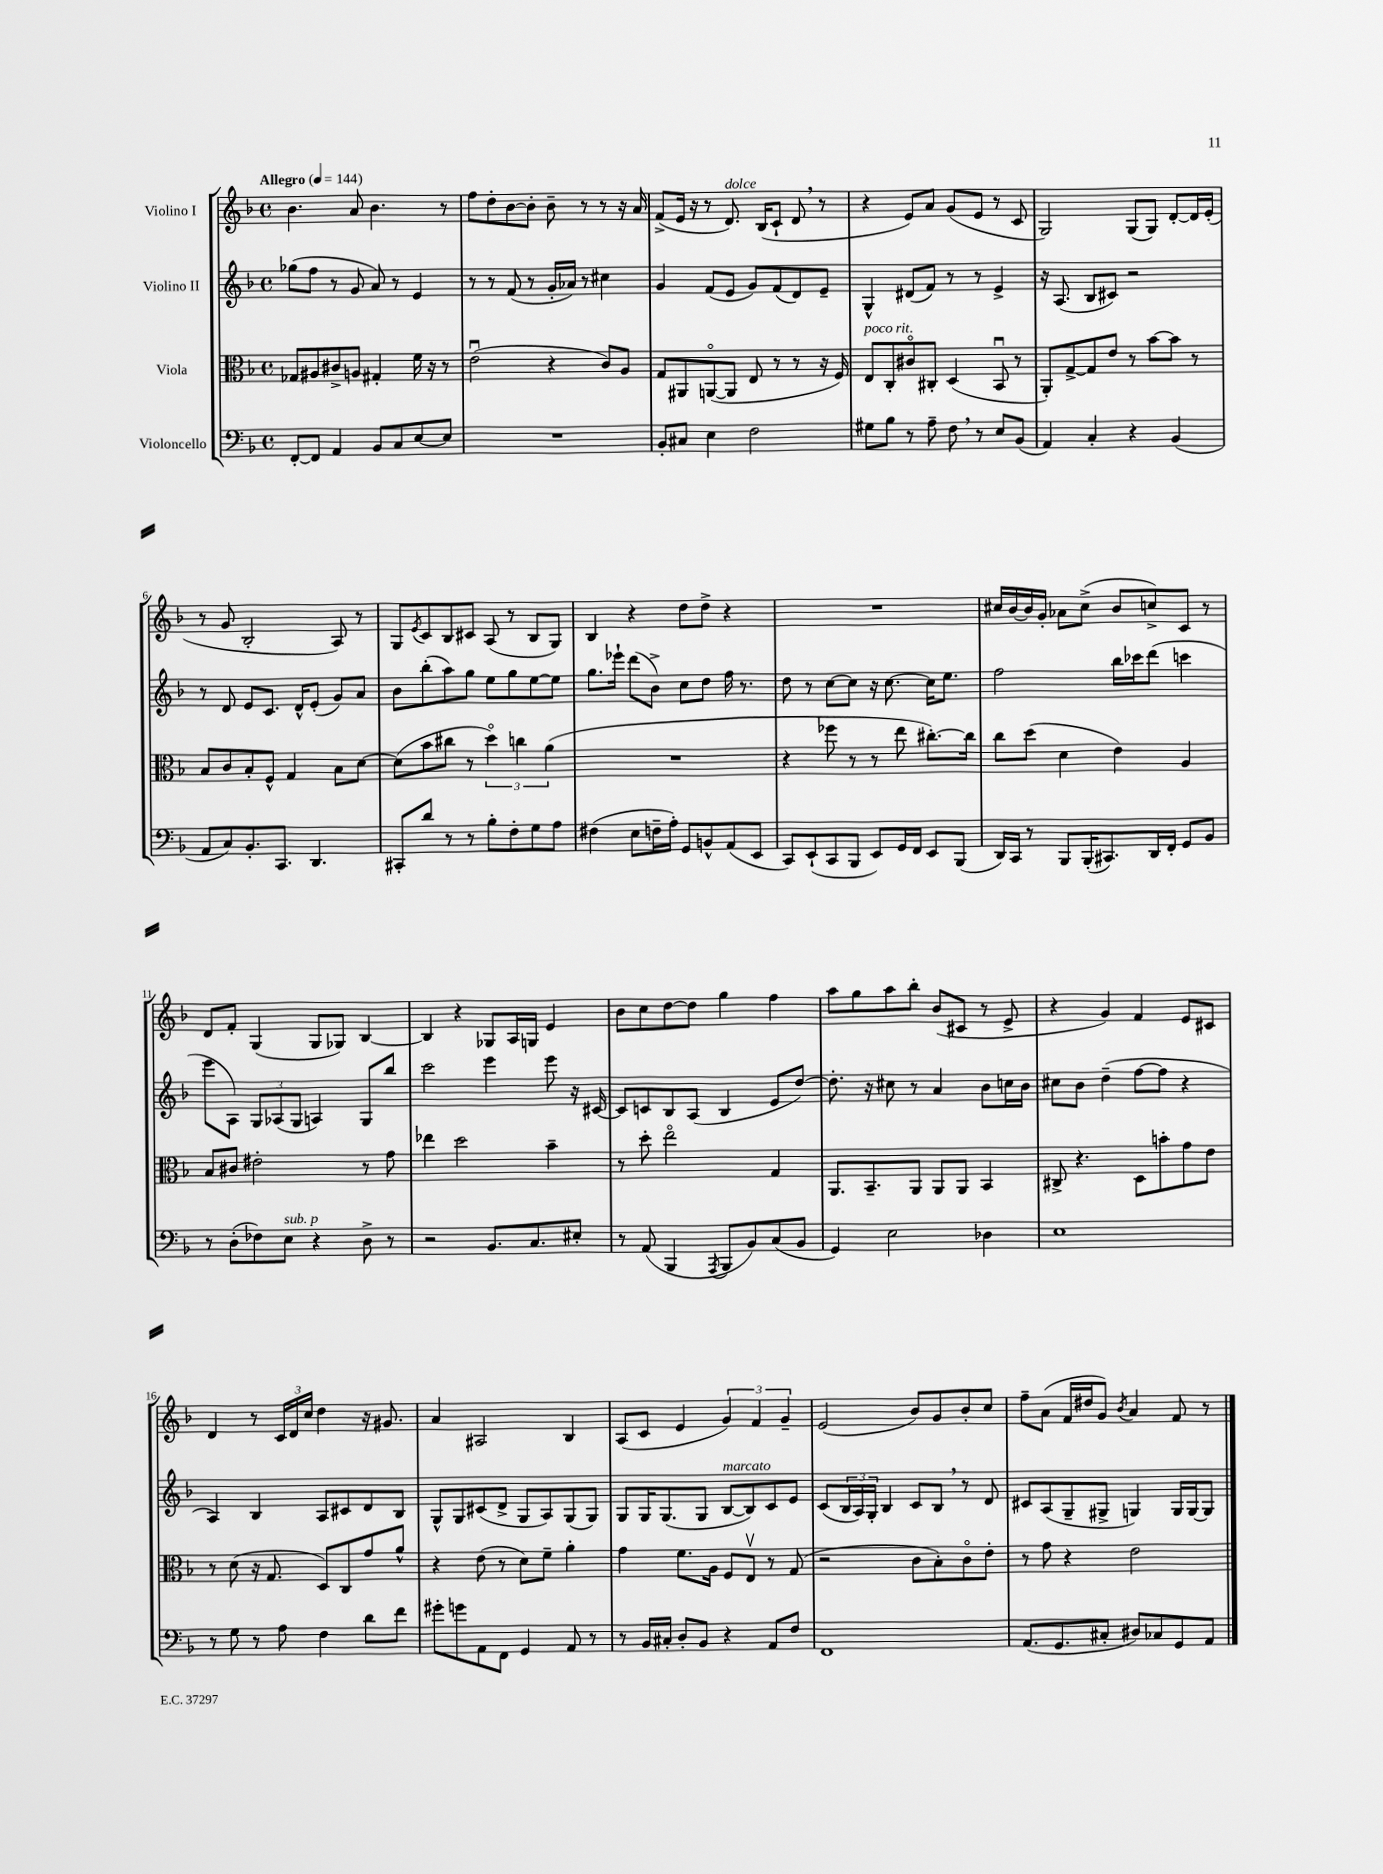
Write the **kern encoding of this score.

**kern	**kern	**kern	**kern
*staff4	*staff3	*staff2	*staff1
*clefF4	*clefC3	*clefG2	*clefG2
*k[b-]	*k[b-]	*k[b-]	*k[b-]
*M4/4	*M4/4	*M4/4	*M4/4
*met(c)	*met(c)	*met(c)	*met(c)
*MM144	*MM144	*MM144	*MM144
[8FF'/L	8G-/L	(8gg-\L	4.b-\
8FF/]J	8A#/	8ff\J	.
4AA/	8c#^/	8r	.
.	8A/J	8g/	8a/
8BB-/L	4G#'/	8a/)	4.b-\
8C/	.	8r	.
[8E/	16f\	4e/	.
.	16r	.	.
8E/]J	8r	.	8r
=	=	=	=
1r	(2eu\	8r	8ff\L
.	.	8r	8dd'\
.	.	(8f/	[8b-\
.	.	8r	8b-'\]J
.	4r	16g'/LL	8b-~\
.	.	16a-/JJ)	.
.	.	8r	8r
.	8c/L)	4cc#\	8r
.	8A/J	.	16r
.	.	.	16a/
=	=	=	=
8BB-'/L	8G/L	4g/	(8f^/L
8C#/J	8AA#/	.	16e/Jk
.	.	.	16r
4E\	([8AAo/	(8f/L	8r
.	8AA/]J	8e/J	8.d/)
2F\	8E/	8g/L)	.
.	.	.	(16B-/LK
.	8r	(8f/	8c`/J
.	8r	8d/)	8d/
.	16r	8e~/J	8r
.	16F/)	.	.
=	=	=	=
8G#\L	8E/L	4G^^/	4r
8B-\J	8C'/	.	.
8r	8c#o/	(8d#/L	8e/L)
8A~\	8C#'/J	8f/J)	8a/J
8F\	(4D/	8r	(8g/L
8r	.	8r	8e/J
8E/L	8BB-u/	4e^/	8r
(8BB-/J	8r	.	8c/
=	=	=	=
4AA/)	8AA'/L)	16r	2G/)
.	.	(8.A/	.
.	[8G^/	.	.
4C'/	8G/]	8B-/L	.
.	8e/J	8c#/J)	.
4r	8r	2r	(8G/L
.	[8b-\L	.	8G/J)
(4BB-/	8b-\]J	.	[8d'/L
.	8r	.	16d/]L
.	.	.	(16e'/JJ
=	=	=	=
8AA/L	8B-/L	8r	8r
8C/)	8c/	8d/	8g/
8.BB-'/	8B-'/	8e/L	2B-'/
.	8F^^/J	8.c/J	.
8.CC/J	.	.	.
.	4G/	.	.
.	.	16d^^/LK	.
4.DD/	.	(8e'/J	.
.	8B-\L	8g/L)	8A/)
.	[8d\J	8a/J	8r
=	=	=	=
8CC#'/L	(8d\]L	8b-\L	8G/L
.	.	.	8qe/
8d/J	8b-\	(8bb-'\	8c/
8r	8cc#\J	8aa\)	8B-/
8r	8r	8gg\J	8c#/J
8B-'\L	6ddo\)	8ee\L	(8A/
8F'\	.	8gg\	8r
.	6cc\	.	.
8G\	.	[8ee\	8B-/L
.	(6a\	.	.
8A\J	.	8ee\]J	8G/J)
=	=	=	=
(4F#\	1r	8.gg\L	4B-/
.	.	16eee-`\Jk	.
8E\L	.	(8ddd\L	4r
16F~\L	.	8b-^\J)	.
16A'\JJ)	.	.	.
8GG/L	.	8cc\L	8dd\L
8BB^^/	.	8dd\J	8dd^\J
(8AA/	.	16ff\	4r
.	.	8.r	.
8EE/J	.	.	.
=	=	=	=
8CC/L)	4r	8dd\	1r
(8EE`/	.	8r	.
8CC/	8ff-\	[8cc\L	.
8BBB-/J	8r	8cc\]J	.
8EE/L)	8r	16r	.
.	.	[8.cc\	.
16GG/L	8ee\	.	.
16FF/JJ	.	.	.
8EE/L	[8.cc#'\L)	16cc\]LK	.
.	.	8.ee\J	.
(8BBB-/J	.	.	.
.	16cc#\]Jk	.	.
=	=	=	=
16DD/LL)	8cc\L	2ff\	16cc#/LL
16CC/JJ	.	.	[16b-/
8r	(8dd\J	.	16b-/]
.	.	.	16g'/JJ
8BBB-/L	4d\	.	8a-\L
(16BBB-'/K	.	.	(8cc#^\J
8.CC#/)	.	.	.
.	4e\)	16bb-\LL	8b-/L
.	.	16ccc-\J	.
16DD/L	.	(8ddd\J	8cc^/)
16FF'/JJ	.	.	.
8GG/L	4A/	4ccc\	8c/J
8BB-/J	.	.	8r
=	=	=	=
8r	8B-/L	8eee\L	8d/L
(8D'\L	8c#/J	8A\J)	8f'/J
8F-\)	2e#'\	12G/L	(4G/
.	.	(12A-/	.
8E\J	.	.	.
.	.	12G/J	.
4r	.	4A/)	8G/L
.	.	.	8G-/J)
8D^\	8r	8G/L	[4B-/
8r	8g\	8bb-/J	.
=	=	=	=
2r	4ee-\	2ccc\	4B-/]
.	2dd\	.	4r
8.BB-/L	.	4eee\	8G-/L
.	.	.	16A/L
8.C/	.	.	16G/JJ
.	4b-~\	8eee\	4e/
8E#'/J	.	16r	.
.	.	[16c#/	.
=	=	=	=
8r	8r	8c#/]L	8b-\L
(8AA/	8dd'\	8c/	8cc\
4BBB-/	2eeo\	8B-/	[8dd\
.	.	(8A/J	8dd\]J
8qAAA/	.	.	.
8BBB-/L	.	4B-/	4gg\
8BB-/)	.	.	.
(8C/	4G/	8e/L	4ff\
8BB-/J	.	[8dd/J)	.
=	=	=	=
4GG/)	8.AA/L	8.dd'\]	8aa\L
.	.	.	8gg\
.	8.BB-~/	16r	.
2E\	.	8cc#\	8aa\
.	8AA/J	8r	8bb-'\J
.	8AA/L	4a/	(8b-/L
.	8AA/J	.	8c#/J
4D-\	4BB-/	8b-\L	8r
.	.	16cc\L	8e^/
.	.	16b-\JJ	.
=	=	=	=
1E	8C#^/	8cc#\L	4r
.	4.r	8b-\J	.
.	.	(4dd~\	4g/)
.	8D\L	[8ff\L	4f/
.	8b'\	8ff\]J	.
.	8g\	4r	8e/L
.	8e\J	.	8c#/J
=	=	=	=
8r	8r	4A/)	4d/
8G\	(8d\	.	.
8r	16r	4B-/	8r
.	8.G/	.	.
8A\	.	.	24c/LL
.	.	.	24d/
.	.	.	24cc/JJ
4F\	8D/L)	8A/L	4dd\
.	8C/	8c#/	.
8d\L	8g/	8d/	16r
.	.	.	8.g#/
8f\J	8a^^/J	8B-/J	.
=	=	=	=
8g#'\L	4r	8G^^/L	4a/
8g\	.	8G/	.
8AA\	(8e\	(8c#/	2A#/
8FF\J	8r	8d^/J	.
4GG/	8d\L)	8G/L	.
.	8f~\J	8A/)	.
8AA/	4a'\	(8G/	4B-/
8r	.	8G/J)	.
=	=	=	=
8r	4g\	8G/L	(8A/L
16BB-/LL	.	16G/K	8c/J
16C#'/JJ	.	(8.G/	.
8D'/L	8.f\L	.	4e/
8BB-/J	.	8G/J	.
.	16A\Jk	.	.
4r	8F/L	[8B-/L	6g/)
.	8Ev/J	8B-/])	.
.	.	.	6f/
8AA/L	8r	8c/	.
.	.	.	6g~/
8F/J	(8G/	8e/J	.
=	=	=	=
1FF	2r	(8c/L	(2e/
.	.	24B-/L	.
.	.	24A/)	.
.	.	24G'/JJ	.
.	.	4B-/	.
.	8c\L	8c/L	8b-/L)
.	8B-'\)	8B-/J	8g/
.	8co\	8r	8b-'/
.	8e'\J	8d/	8cc/J
=	=	=	=
(8.AA/L	8r	8c#/L	8ff~\L
.	8g\	(8A/	(8a\J
8.GG/	.	.	.
.	4r	8G~/	16f/LL
.	.	.	16dd#/J
8C#'/J	.	8G#^/J	8g/J)
.	.	.	8qb-/
8D#/L)	2e\	4G/)	4a/
8C-/	.	.	.
8GG/	.	16G/LL	8f/
.	.	[16G/J	.
8AA/J	.	8G/]J	8r
==	==	==	==
*-	*-	*-	*-
